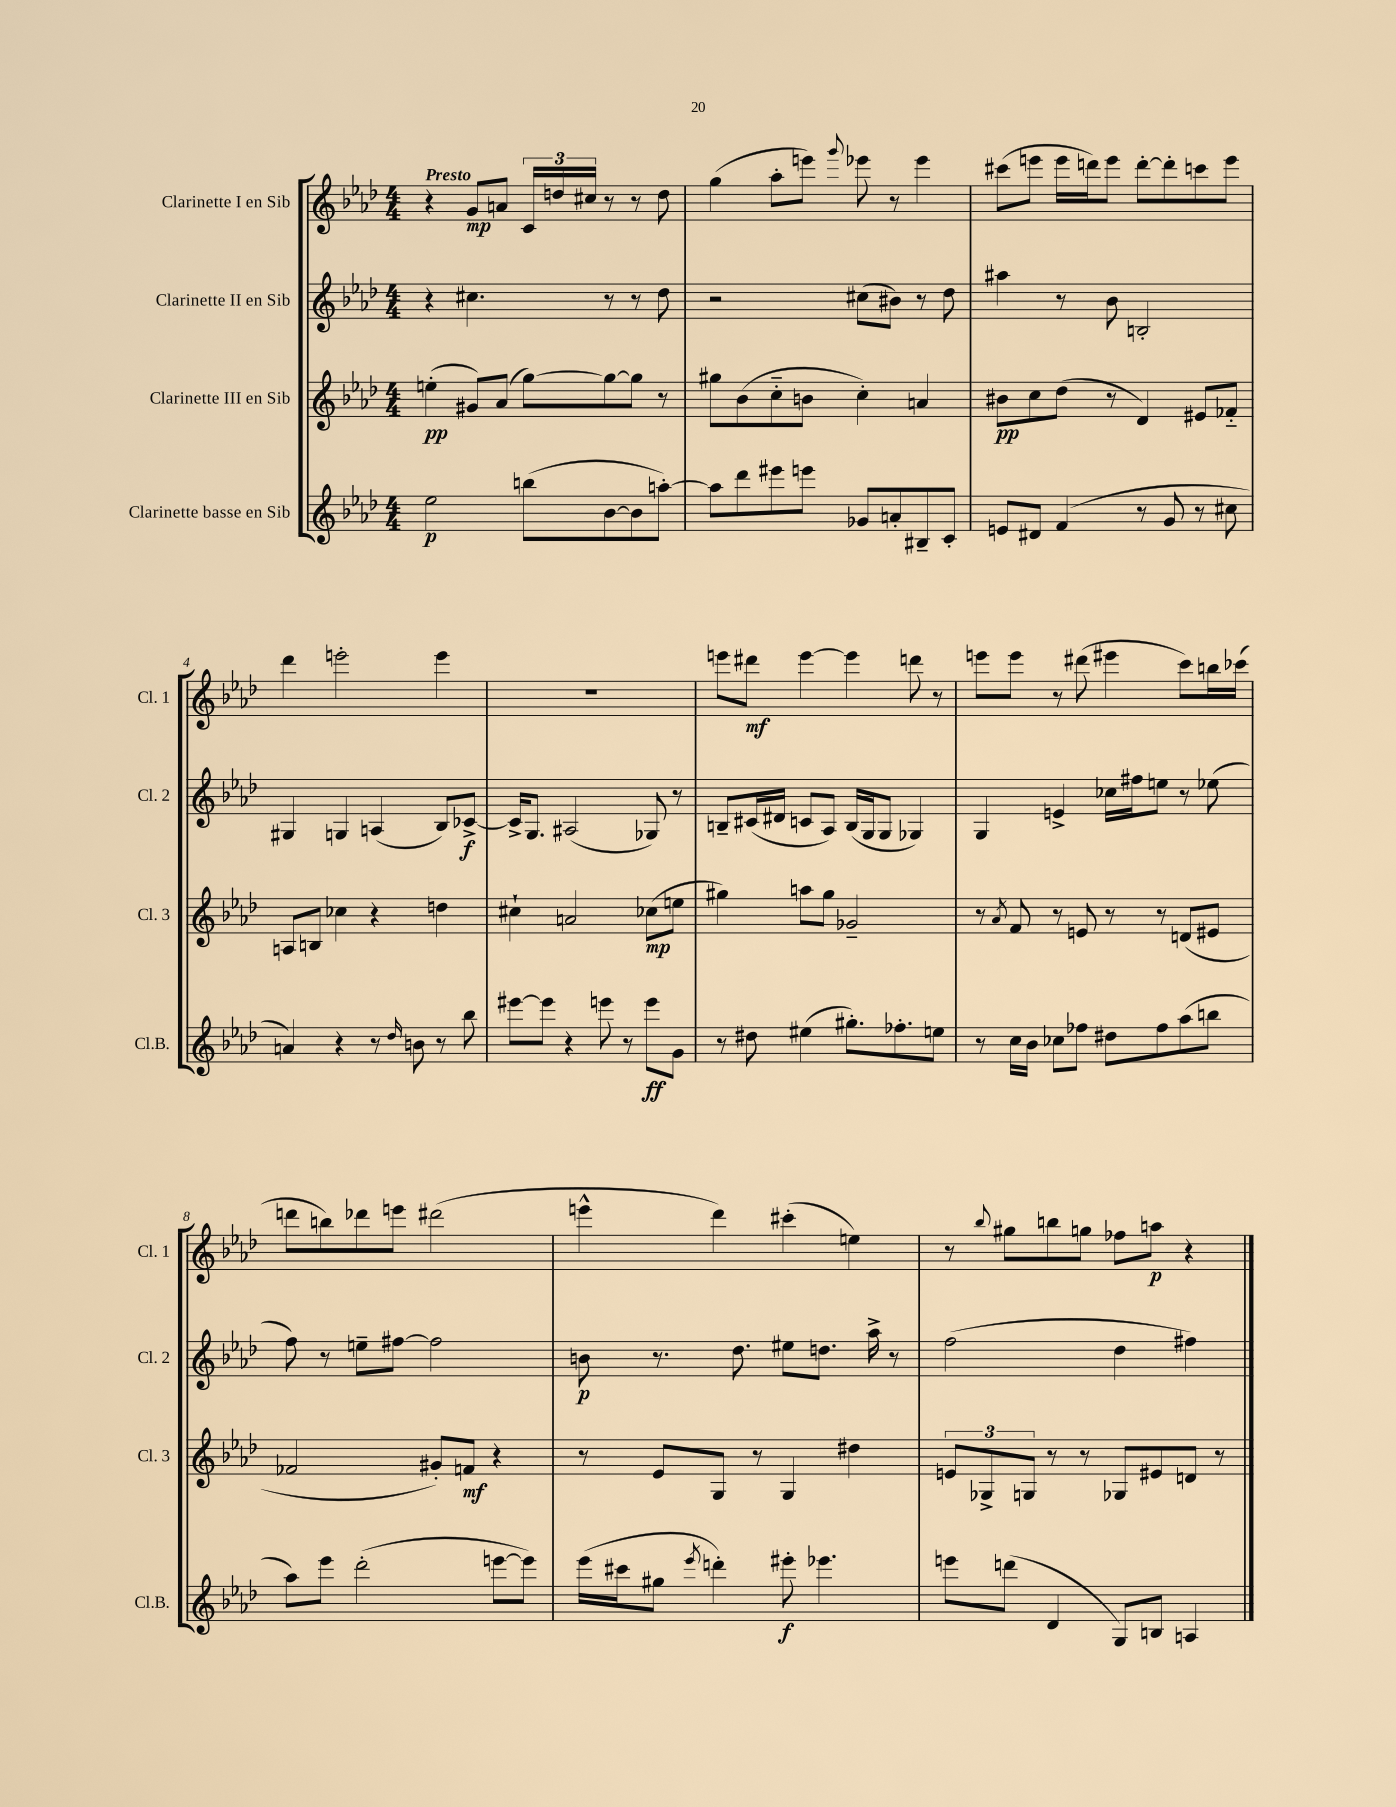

**kern	**kern	**kern	**kern
*staff4	*staff3	*staff2	*staff1
*clefG2	*clefG2	*clefG2	*clefG2
*k[b-e-a-d-]	*k[b-e-a-d-]	*k[b-e-a-d-]	*k[b-e-a-d-]
*M4/4	*M4/4	*M4/4	*M4/4
2ee-	(4ee'	4r	4r
.	8g#)	4.cc#	8g
.	(8a-	.	8a
(8bb	[8gg)	.	24c
.	.	.	24dd
.	.	.	24cc#
[8b-	8gg_	8r	8r
8b-]	8gg]	8r	8r
[8aa')	8r	8dd-	8dd
=	=	=	=
8aa]	8gg#	2r	(4gg
8ddd-	(8b-	.	.
8eee#	8cc'~	.	8aa-'
8eee	8b	.	8eee)
.	.	.	8qqggg
8g-	4cc')	(8cc#	8eee-
8a'	.	8b#)	8r
8B#~	4a	8r	4eee-
8c'	.	8dd-	.
=	=	=	=
8e	8b#	4aa#	(8ccc#
8d#	8cc	.	8eee
(4f	(8dd-	8r	16eee
.	.	.	16ddd)
.	8r	8b-	8eee
8r	4d-)	2B'	[8ddd'
8g	.	.	8ddd']
8r	8e#	.	8ccc
8cc#	8f-'~	.	8eee
=	=	=	=
4a)	8A	4G#	4ddd-
.	8B	.	.
4r	4cc-	4G	2eee'
8r	4r	(4A	.
16qqdd-	.	.	.
8b	.	.	.
8r	4dd	8B-)	4eee
8bb-	.	[8c-^	.
=	=	=	=
[8eee#	4cc#`	16c-^]	1r
.	.	8.G	.
8eee#]	.	.	.
4r	2a	(2A#	.
8eee	.	.	.
8r	.	.	.
8eee	(8cc-	8G-)	.
8g	8ee	8r	.
=	=	=	=
8r	4gg#)	8B~	8eee
8dd#	.	(16c#	8ddd#
.	.	16d#	.
(4ee#	8aa	8c	[4eee
.	8gg#	8A-)	.
8.gg#')	2g-~	(16B	4eee]
.	.	16G	.
.	.	8G	.
8.ff-'	.	.	.
.	.	4G-)	8ddd
8ee	.	.	8r
=	=	=	=
8r	8r	4G	8eee
.	8qa-	.	.
16cc	8f	.	8eee
16b-	.	.	.
8cc-	8r	4e^	8r
8ff-	8e	.	(8ddd#
8dd#	8r	16cc-	4eee#
.	.	16ff#	.
8ff-	8r	8ee	.
(8aa-	(8d	8r	8ccc)
8bb	8e#	(8ee-	16bb
.	.	.	(16ccc-
=	=	=	=
8aa-)	2f-	8ff)	8ddd
8eee-	.	8r	8bb)
(2ddd-'	.	8ee~	8ddd-
.	.	[8ff#	8eee
.	8g#')	2ff#]	(2ddd#
.	8f	.	.
[8eee	4r	.	.
8eee])	.	.	.
=	=	=	=
(16eee-	8r	8b	4eee^^
16ccc#	.	.	.
8gg#	8e-	8.r	.
8qeee-	.	.	.
4ddd')	8G	.	4ddd-)
.	.	8.dd-	.
.	8r	.	.
8eee#'	4G	8ee#	(4ccc#'
4.eee-	.	8.dd	.
.	4dd#	.	4ee)
.	.	16aa-^	.
.	.	8r	.
=	=	=	=
8eee	12e	(2ff	8r
.	12G-^	.	.
.	.	.	8qqbb-
(8ddd	.	.	8gg#
.	12G	.	.
4d-	8r	.	8bb
.	8r	.	8gg
8G)	8G-	4dd-	8ff-
8B	8e#	.	8aa
4A	8d	4ff#)	4r
.	8r	.	.
==	==	==	==
*-	*-	*-	*-
